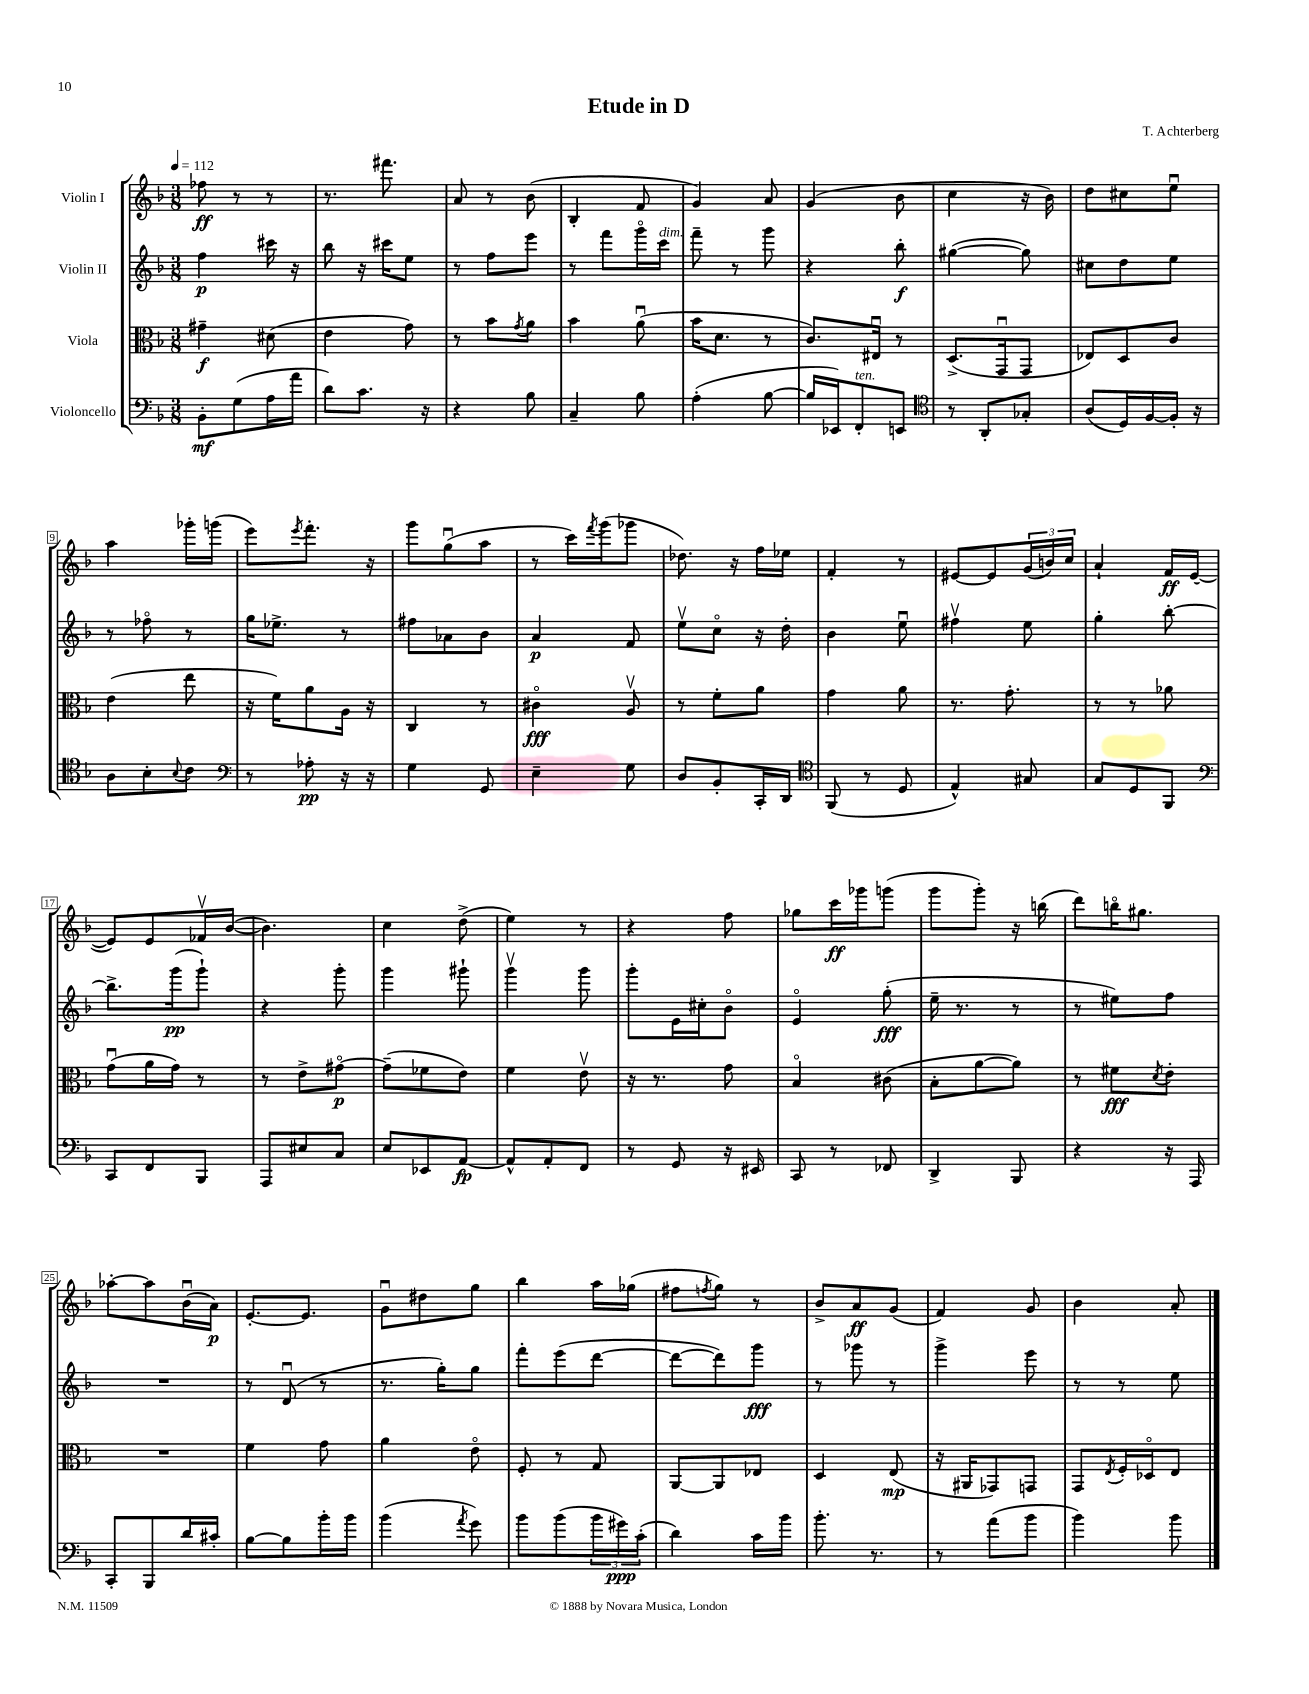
\header { title = "Etude in D" composer = "T. Achterberg" }
<<
\new StaffGroup <<
\new Staff = "s0" \with { instrumentName = "Violin I" } {
    \clef treble \key f \major \numericTimeSignature \time 3/8 \tempo 4 = 112
    fes''8\ff r8 r8 |
    r8. fis'''8. |
    a'8 r8 bes'8( |
    bes4-. f'8 |
    g'4) a'8 |
    g'4( bes'8 |
    c''4 r16 bes'16) |
    d''8 cis''8 e''8\downbow |
    a''4 ges'''16-. g'''16( |
    e'''8) \acciaccatura { e'''8 } f'''8.-. r16 |
    g'''8 g''8\downbow( a''8 |
    r8 c'''16) \acciaccatura { f'''8 } g'''16( ges'''8 |
    des''8.) r16 f''16 ees''16 |
    f'4-. r8 |
    eis'8~ eis'8 \tuplet 3/2 { g'16( b'16) c''16 } |
    a'4-! f'16\ff e'16~( |
    e'8) e'8 fes'16\upbow bes'16~( |
    bes'4.) |
    c''4 d''8->( |
    e''4) r8 |
    r4 f''8 |
    ges''8 c'''16\ff ges'''16 g'''8( |
    g'''8 g'''8-.) r16 b''16( |
    d'''8) b''16\flageolet gis''8. |
    aes''8~-. aes''8 bes'16\downbow( a'16\p) |
    e'8.~-. e'8. |
    g'8\downbow dis''8 g''8 |
    bes''4 a''16 ges''16( |
    fis''8 \acciaccatura { f''8 } g''8) r8 |
    bes'8-> a'8\ff g'8( |
    f'4) g'8 |
    bes'4 a'8-. \bar "|." |
}
\new Staff = "s1" \with { instrumentName = "Violin II" } {
    \clef treble \key f \major \numericTimeSignature \time 3/8
    f''4\p cis'''16 r16 |
    bes''8 r16 cis'''16 e''8 |
    r8 f''8 e'''8 |
    r8 f'''8 g'''16\flageolet c'''16^\markup { \italic "dim." } |
    f'''8-- r8 g'''8 |
    r4 bes''8-.\f |
    gis''4~( gis''8) |
    cis''8 d''8 e''8 |
    r8 fes''8\flageolet r8 |
    g''16 ees''8.-> r8 |
    fis''8 aes'8 bes'8 |
    a'4\p f'8 |
    e''8\upbow c''8\flageolet r16 d''16-. |
    bes'4 e''8\downbow |
    fis''4\upbow e''8 |
    g''4-. bes''8~-. |
    bes''8.-> g'''16\pp( g'''8-!) |
    r4 g'''8-. |
    g'''4 gis'''8-! |
    g'''4\upbow g'''8 |
    g'''8-. e'16 cis''16-. bes'8\flageolet |
    e'4\flageolet g''8-.\fff( |
    e''16-- r8. r8 |
    r8 eis''8) f''8 |
    R4. |
    r8 d'8\downbow( r8 |
    r8. g''16-.) g''8 |
    f'''8-. e'''8( d'''8~ |
    d'''8~ d'''8) g'''8\fff |
    r8 ges'''8 r8 |
    g'''4-> e'''8 |
    r8 r8 e''8 \bar "|." |
}
\new Staff = "s2" \with { instrumentName = "Viola" } {
    \clef alto \key f \major \numericTimeSignature \time 3/8
    gis'4--\f dis'8( |
    e'4 g'8) |
    r8 bes'8 \acciaccatura { g'8 } a'8 |
    bes'4 a'8\downbow( |
    bes'16 d'8. r8 |
    c'8.) eis16\downbow r8 |
    d8.->( g,16\downbow g,8 |
    ees8) d8 c'8 |
    e'4( e''8 |
    r16 f'16) a'8 a16 r16 |
    c4 r8 |
    cis'4\flageolet\fff a8\upbow |
    r8 f'8-. a'8 |
    g'4 a'8 |
    r8. g'8.-. |
    r8 r8 aes'8 |
    g'8\downbow( a'16 g'16) r8 |
    r8 e'8-> gis'8~\flageolet\p |
    gis'8--( fes'8 e'8) |
    f'4 e'8\upbow |
    r16 r8. g'8 |
    bes4\flageolet cis'8( |
    bes8-. a'8~ a'8) |
    r8 fis'8\fff \acciaccatura { d'8 } e'8-. |
    R4. |
    f'4 g'8 |
    a'4 e'8\flageolet |
    f8-. r8 g8 |
    a,8~ a,8 ees8 |
    d4 e8\mp( |
    r16 ais,16 ges,8) g,8 |
    g,8 \acciaccatura { e8 } f16-. des16\flageolet e8 \bar "|." |
}
\new Staff = "s3" \with { instrumentName = "Violoncello" } {
    \clef bass \key f \major \numericTimeSignature \time 3/8
    bes,8-.\mf g8( a16 a'16 |
    d'8) c'8. r16 |
    r4 bes8 |
    c4-- bes8 |
    a4-.( bes8~ |
    bes16 ees,16) f,8-.^\markup { \italic "ten." } e,8 |
    \clef tenor r8 a,8-. ges8-. |
    a8( d16) f16~ f16-. r16 |
    a8 bes8-. \appoggiatura { bes8 } c'8 |
    \clef bass r8 aes8-.\pp r16 r16 |
    g4 g,8 |
    e4-- g8 |
    d8 bes,8-. c,16-. d,16 |
    \clef tenor f,8( r8 d8 |
    e4-^) gis8 |
    g8 d8 f,8 |
    \clef bass c,8 f,8 bes,,8 |
    a,,8 eis8 c8 |
    e8 ees,8 a,8~\fp |
    a,8-^ a,8-. f,8 |
    r8 g,8 r16 eis,16 |
    c,8 r8 fes,8 |
    d,4-> bes,,8 |
    r4 r16 a,,16 |
    c,8-. bes,,8 d'16 cis'16-. |
    bes8~ bes8 bes'16-. bes'16 |
    bes'4( \acciaccatura { a'8 } g'8) |
    bes'8 bes'8( \tuplet 3/2 { bes'16 gis'16\ppp) c'16-.( } |
    d'4) c'16 bes'16 |
    bes'8.-. r8. |
    r8 a'8( bes'8 |
    bes'4) bes'8 \bar "|." |
}
>>
>>
\layout { \context { \Score \override BarNumber.stencil = #(make-stencil-boxer 0.1 0.3 ly:text-interface::print) } }
